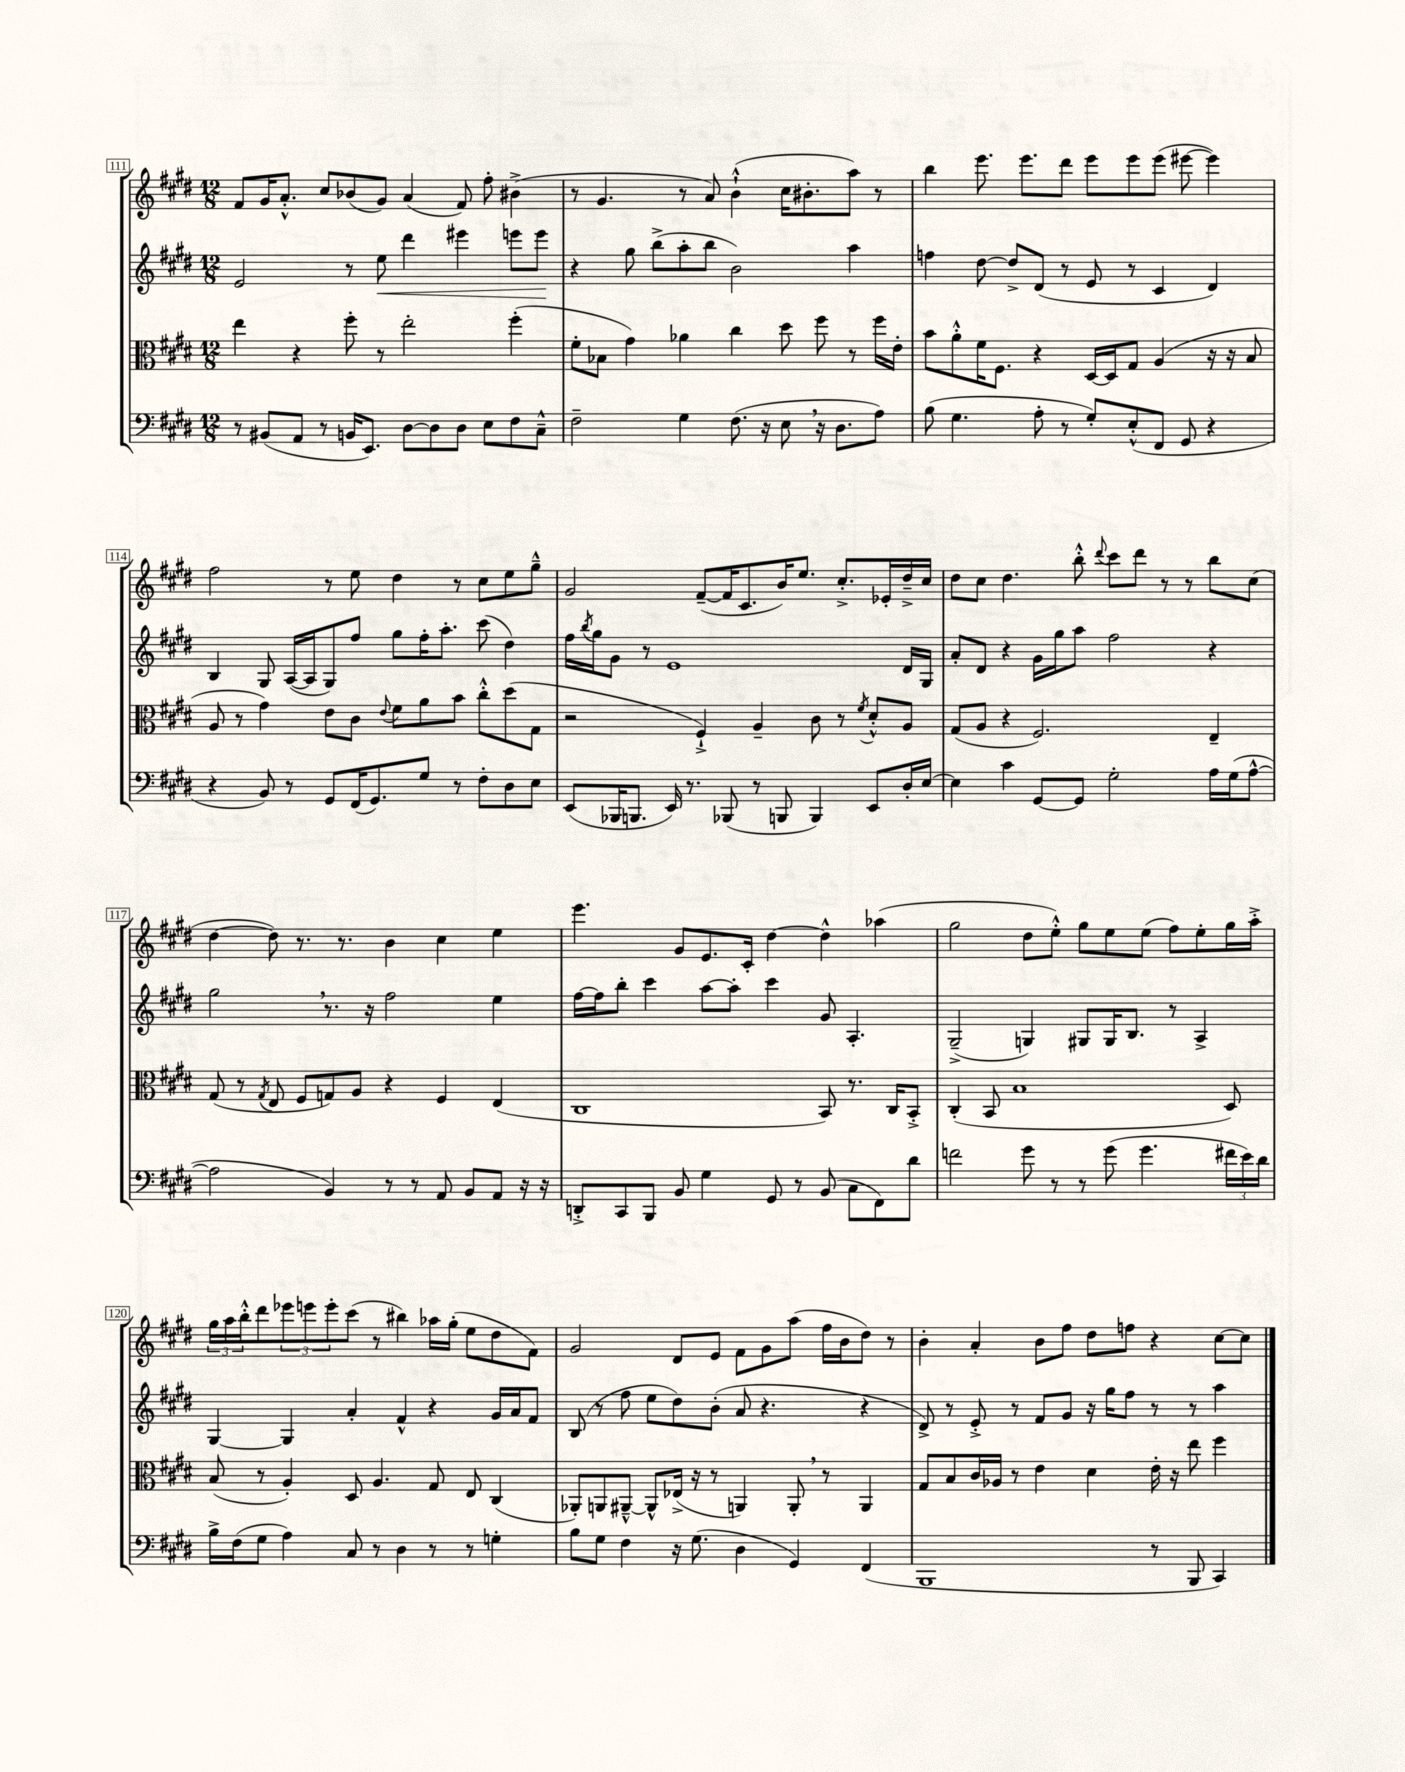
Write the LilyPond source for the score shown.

<<
\new StaffGroup <<
\new Staff = "s0" {
    \clef treble \key e \major \numericTimeSignature \time 12/8
    fis'8 gis'16 a'8.-.-^ cis''8 bes'8( gis'8) a'4( fis'8) fis''8-. bis'4->( |
    r8 gis'4. r8 a'8) b'4-!-^( cis''16 bis'8.-. a''8) r8 |
    b''4 e'''8. e'''8. dis'''8 e'''8 e'''8 e'''8( eis'''8~ eis'''4) |
    fis''2 r8 e''8 dis''4 r8 cis''8 e''8 gis''8---^ |
    gis'2 fis'8~--( fis'16 cis'8. b'16) e''8. cis''8.-.-> ees'16-. dis''16---> cis''16 |
    dis''8 cis''8 dis''4. b''8-.-^ \appoggiatura { dis'''8 } cis'''8 dis'''8 r8 r8 b''8 cis''8( |
    dis''4~ dis''8) r8. r8. b'4 cis''4 e''4 |
    e'''4. gis'8 e'8. cis'16-. dis''4~ dis''4-^ aes''4( |
    gis''2 dis''8 e''8-.-^) gis''8 e''8 e''8( fis''8) e''8-. gis''16 a''16-.-> |
    \tuplet 3/2 { gis''16 a''16 b''16-.-^ } dis'''8 \tuplet 3/2 { ees'''8 e'''8 e'''8-. } cis'''8( r8 bis''4) aes''16 gis''16-.( e''8 dis''8 fis'8) |
    gis'2 dis'8 e'8 fis'8 gis'8 a''8( fis''16 b'16 dis''8) r8 |
    b'4-. a'4-. b'8 fis''8 dis''8 f''8 r4 cis''8~ cis''8 \bar "|." |
}
\new Staff = "s1" {
    \clef treble \key e \major \numericTimeSignature \time 12/8
    e'2 r8 e''8\< dis'''4 eis'''4 e'''8 e'''8\! |
    r4 gis''8 b''8->( a''8-. b''8 b'2) a''4 |
    f''4 dis''8~ dis''8-> dis'8( r8 e'8 r8 cis'4 dis'4) |
    b4 gis8 a16~( a16 gis8) fis''8 gis''8 fis''16-. a''8.-. cis'''8( dis''4) |
    fis''16 \acciaccatura { b''8 } gis''16 gis'8 r8 e'1 dis'16 gis16 |
    a'8-. dis'8 r4 gis'16 gis''16 a''8 fis''2 r4 |
    gis''2 \breathe r8. r16 fis''2 e''4 |
    fis''16~ fis''16 b''8-. cis'''4 a''8~ a''8-. cis'''4 gis'8 a4.-. |
    gis2--->( g4) gis8 gis16 b8. r8 a4-> |
    gis4~ gis4 a'4-. fis'4-^ r4 gis'16 a'16 fis'8 |
    b8( r8 fis''8 e''8 dis''8) b'8-.( a'8 r4. r4 |
    dis'8->) r8 e'8-.-> r8 fis'8 gis'8 r16 gis''16 fis''8 r8 r8 a''4 \bar "|." |
}
\new Staff = "s2" {
    \clef alto \key e \major \numericTimeSignature \time 12/8
    e''4 r4 fis''8-. r8 e''2-. fis''4-.( |
    fis'8-. bes8 gis'4) aes'4 cis''4 dis''8 fis''8 r8 fis''16 e'16-. |
    b'8 a'8-.-^ fis'16 fis8. r4 dis16~ dis16 gis8 a4( r16 r16 b8 |
    a8 r8 gis'4) e'8 cis'8 \appoggiatura { e'8 } fis'8 a'8 b'8 cis''8-.-^ dis''8( gis8 |
    r2 fis4-!->) a4-- cis'8 r8 \acciaccatura { fis'8 } dis'8-.-^ a8 |
    gis8( a8 r4 fis2.) e4-- |
    gis8( r8 \acciaccatura { gis8 } e8 fis8 g8) a8 r4 fis4 e4( |
    cis1 b,8) r8. cis16 b,8-.-> |
    cis4-.( b,8 b1 dis8) |
    b8( r8 a4-.) dis8 a4. gis8 e8 cis4( |
    aes,8-.) a,8 ais,8~---^ ais,8-^ ees16->( r16 r8 a,4) a,8-. \breathe r8 a,4 |
    gis8 b8 cis'16 aes16 r8 e'4 dis'4 e'16-. r16 e''8 fis''4 \bar "|." |
}
\new Staff = "s3" {
    \clef bass \key e \major \numericTimeSignature \time 12/8
    r8 bis,8( a,8 r8 b,16 e,8.) dis8~ dis8 dis8 e8 fis8 cis8---^ |
    fis2-- gis4 fis8.( r16 e8 \breathe r16 dis8. a8) |
    b8( gis4. a8-. r8 gis8-.) e8-.-^( fis,8 gis,8 r4 |
    r4 b,8) r8 gis,8 fis,16( gis,8.) gis8 r8 fis8-. dis8 e8 |
    e,8( bes,,16 b,,8. e,16) r8. bes,,8( r8 b,,8 b,,4) e,8 dis16-. e16~ |
    e4 cis'4 gis,8~ gis,8 gis2-. a16 gis16( a8~-^ |
    a2 b,4) r8 r8 a,8 b,8 a,8 r16 r16 |
    d,8-.-> cis,8 b,,8 b,8 gis4 gis,8 r8 b,8( cis8 fis,8) dis'8 |
    f'2 gis'8 r8 r8 gis'8( gis'4. \tuplet 3/2 { fis'16 e'16) dis'16 } |
    b16-> fis16( gis8 a4) cis8 r8 dis4 r8 r8 g4-. |
    b8 gis8 fis4 r16 gis8.( dis4 gis,4) fis,4( |
    b,,1 r8 b,,8 cis,4) \bar "|." |
}
>>
>>
\layout { \context { \Score currentBarNumber = #111 \override BarNumber.stencil = #(make-stencil-boxer 0.1 0.3 ly:text-interface::print) } }
